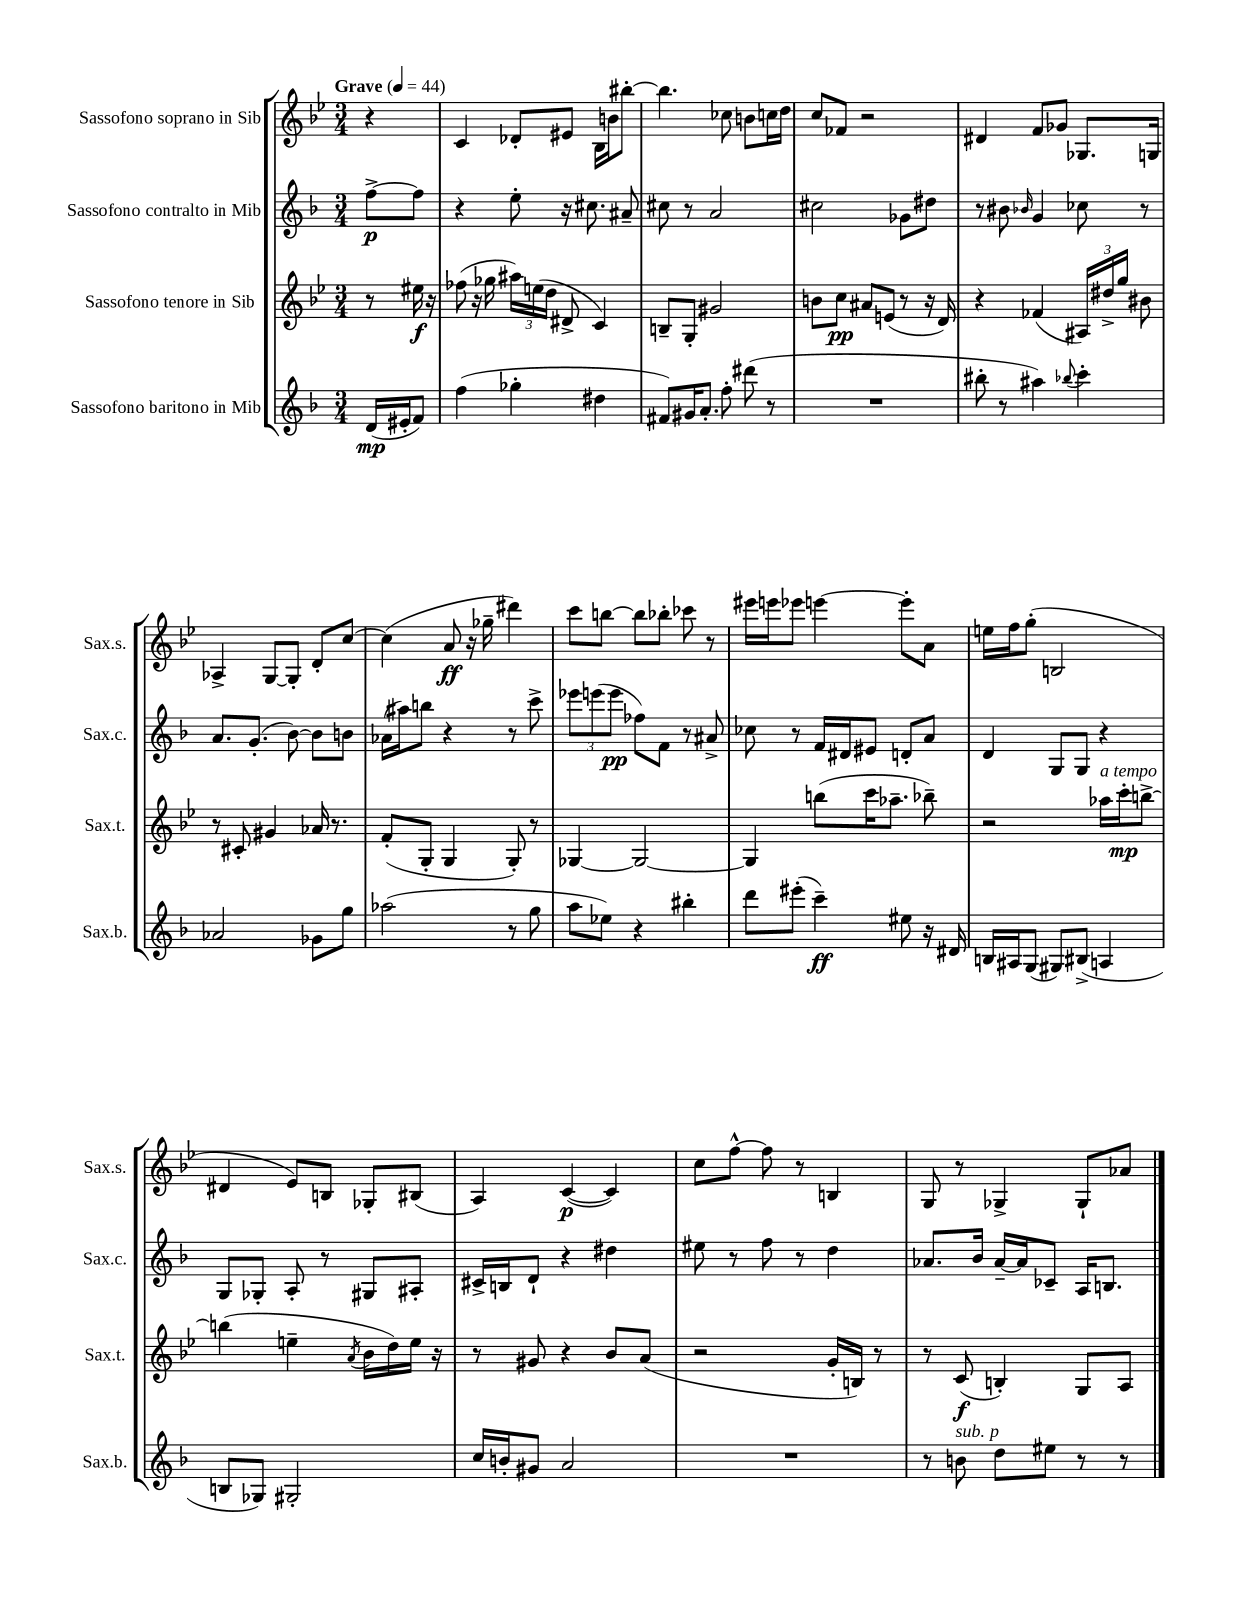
<<
\new StaffGroup <<
\new Staff = "s0" \with { instrumentName = "Sassofono soprano in Sib" shortInstrumentName = "Sax.s." } {
    \clef treble \key bes \major \numericTimeSignature \time 3/4 \partial 4 \tempo "Grave" 4 = 44
    \autoBeamOff r4 |
    c'4 des'8[-. eis'8] bes16[ b'16 bis''8]~-. |
    bis''4. ces''8 b'8[ c''16 d''16] |
    c''8[ fes'8] r2 |
    dis'4 f'8[ ges'8] ges8.[ g16] |
    aes4-> g8[~ g8]-. d'8[-. c''8]~ |
    c''4( a'8\ff r16 ges''16-- dis'''4) |
    c'''8[ b''8]~ b''8[ bes''8]-. ces'''8 r8 |
    eis'''16[ e'''16 ees'''8] e'''4~ e'''8[-. a'8] |
    e''16[ f''16 g''8]-.( b2 |
    dis'4 ees'8[) b8] ges8[-. bis8]( |
    a4) c'4~\p( c'4) |
    c''8[ f''8]~-^ f''8 r8 b4 |
    g8 r8 ges4-> ges8[-! aes'8] \bar "|." |
}
\new Staff = "s1" \with { instrumentName = "Sassofono contralto in Mib" shortInstrumentName = "Sax.c." } {
    \clef treble \key f \major \numericTimeSignature \time 3/4 \partial 4
    \autoBeamOff f''8[~->\p f''8] |
    r4 e''8-. r16 cis''8. ais'8-- |
    cis''8 r8 a'2 |
    cis''2 ges'8[ dis''8] |
    r8 bis'8 \grace { bes'16 } g'4 ces''8 r8 |
    a'8.[ g'8.]-.( bes'8~) bes'8[ b'8] |
    aes'16[( ais''16) b''8] r4 r8 c'''8-> |
    \tuplet 3/2 { ees'''8[ e'''8( e'''8]\pp } fes''8[) f'8] r8 ais'8-> |
    ces''8 r8 f'16[ dis'16 eis'8] d'8[-. a'8] |
    d'4 g8[ g8] r4 |
    g8[ ges8]-. a8-. r8 gis8[ ais8]-. |
    cis'16[-> b16 d'8]-! r4 dis''4 |
    eis''8 r8 f''8 r8 d''4 |
    aes'8.[ bes'16] aes'16[~-- aes'16 ces'8]-- a16[ b8.] \bar "|." |
}
\new Staff = "s2" \with { instrumentName = "Sassofono tenore in Sib" shortInstrumentName = "Sax.t." } {
    \clef treble \key bes \major \numericTimeSignature \time 3/4 \partial 4
    \autoBeamOff r8 eis''16\f r16 |
    fes''8( r16 ges''16 \tuplet 3/2 { ais''16[) e''16( d''16] } dis'8-> c'4) |
    b8[-- g8]-. gis'2 |
    b'8[ c''8]\pp ais'8[ e'8]( r8 r16 d'16) |
    r4 fes'4( \tuplet 3/2 { ais16[) dis''16-> g''16] } bis'8 |
    r8 cis'8-. gis'4 aes'16 r8. |
    f'8[-.( g8]-. g4 g8-.) r8 |
    ges4~ ges2~ |
    ges4 b''8[( c'''16 aes''8.]-- bes''8--) |
    r2 aes''16[^\markup { \italic "a tempo" } c'''16-.\mp b''8]~-> |
    b''4( e''4-- \acciaccatura { a'8 } bes'16[ d''16) e''16] r16 |
    r8 gis'8 r4 bes'8[ a'8]( |
    r2 g'16[-. b16]) r8 |
    r8 c'8\f( b4-.) g8[ a8] \bar "|." |
}
\new Staff = "s3" \with { instrumentName = "Sassofono baritono in Mib" shortInstrumentName = "Sax.b." } {
    \clef treble \key f \major \numericTimeSignature \time 3/4 \partial 4
    \autoBeamOff d'16[\mp( eis'16-. f'8]) |
    f''4( ges''4-. dis''4 |
    fis'8[) gis'16 a'8.]-. f''8-. dis'''8( r8 |
    R2. |
    bis''8-. r8 ais''4) \appoggiatura { bes''8 } c'''4-. |
    aes'2 ges'8[ g''8] |
    aes''2( r8 g''8 |
    a''8[ ees''8]) r4 bis''4-. |
    d'''8[ eis'''8]-.( c'''4--\ff) eis''8 r16 dis'16 |
    b16[ ais16 g8]( gis8[) bis8]->( a4 |
    b8[ ges8]) gis2-. |
    c''16[ b'16-. gis'8] a'2 |
    R2. |
    r8 b'8^\markup { \italic "sub. p" } d''8[ eis''8] r8 r8 \bar "|." |
}
>>
>>
\layout { \context { \Score \remove "Bar_number_engraver" } }
